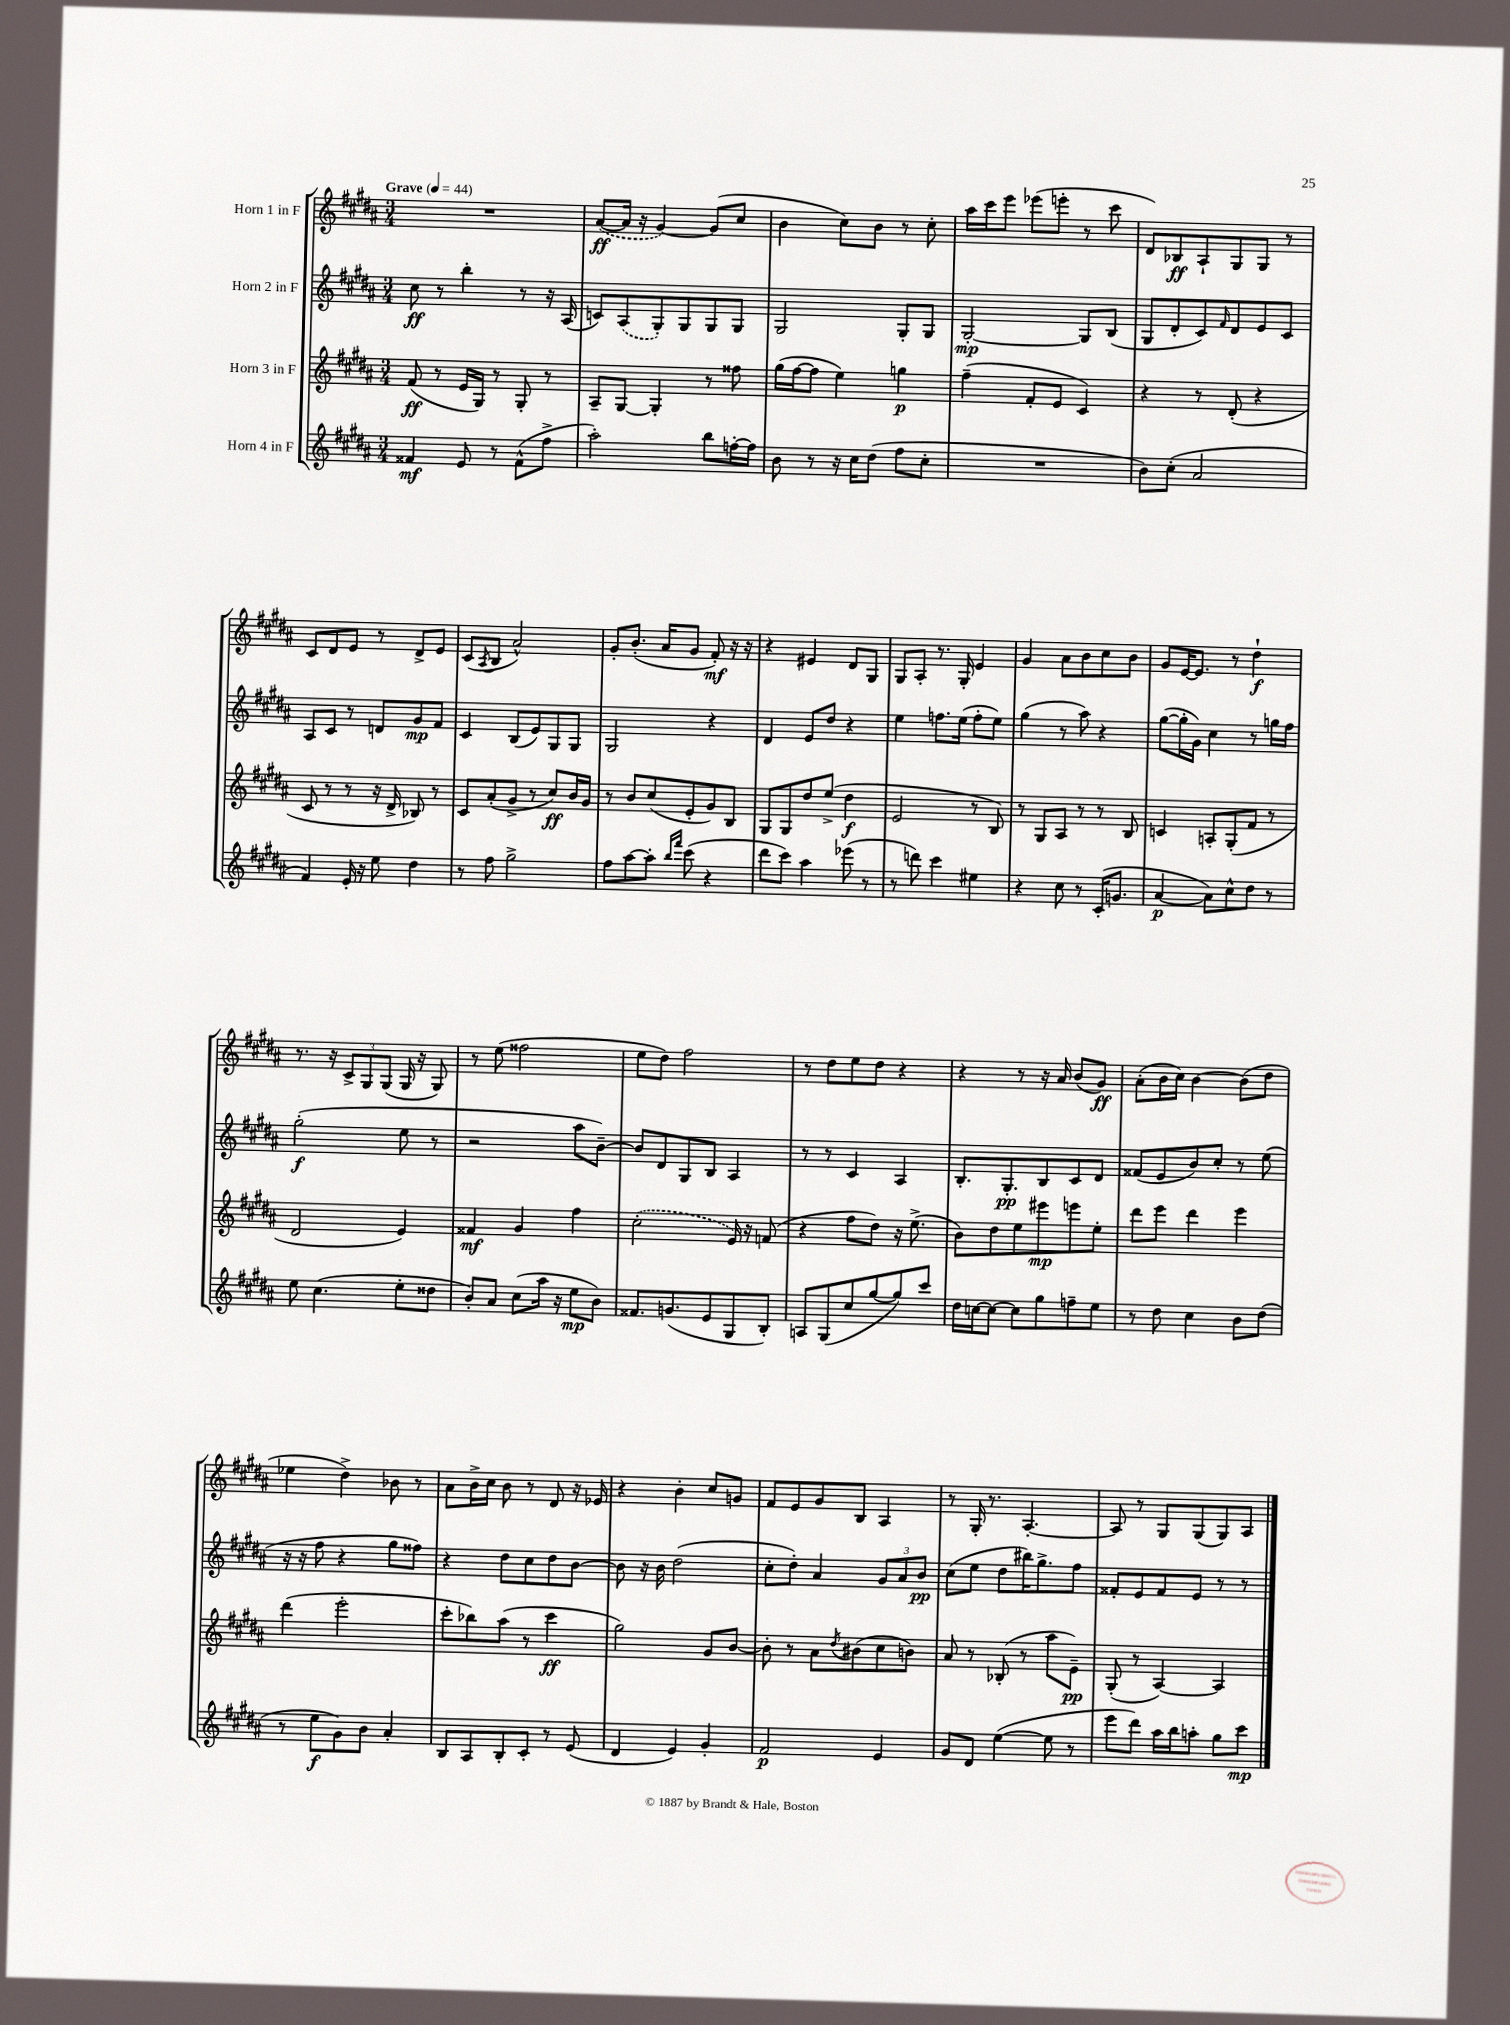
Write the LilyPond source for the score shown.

<<
\new StaffGroup <<
\new Staff = "s0" \with { instrumentName = "Horn 1 in F" } {
    \clef treble \key b \major \numericTimeSignature \time 3/4 \tempo "Grave" 4 = 44
    R2. |
    \once \slurDashed ais'8~\ff( ais'16 r16 gis'4~) gis'8( cis''8 |
    b'4 cis''8) b'8 r8 cis''8-. |
    ais''16 cis'''16 e'''8 ees'''8( e'''8-. r8 cis'''8 |
    dis'8) bes8\ff ais8-! gis8 gis8 r8 |
    cis'8 dis'8 e'8 r8 dis'8-> e'8 |
    cis'8( \acciaccatura { ais8 } b8 ais'2-^) |
    gis'8-. b'8.-.( ais'16 gis'8 fis'8-.\mf) r16 r16 |
    r4 eis'4 dis'8 gis8 |
    gis8 ais8-. r8. gis16-. e'4 |
    gis'4 ais'8 b'8 cis''8 b'8 |
    gis'8 e'16~ e'8. r8 dis''4-!\f |
    r8. r16 \tuplet 3/2 { cis'8-> gis8 gis8( } gis16 r16 gis8) |
    r8 e''8( fisis''2 |
    e''8 dis''8) fis''2 |
    r8 dis''8 e''8 dis''8 r4 |
    r4 r8 r16 ais'16 b'8( gis'8\ff) |
    ais'8-.( b'16 cis''16) b'4~ b'8( dis''8 |
    ees''4 dis''4->) bes'8 r8 |
    ais'8 b'16-> cis''16 b'8 r8 dis'8 r16 ees'16 |
    r4 b'4-. cis''8 g'8 |
    fis'8 e'8 gis'8 b8 ais4 |
    r8 gis16-. r8. ais4.~-. |
    ais8 r8 gis8 gis8( gis8) ais8 \bar "|." |
}
\new Staff = "s1" \with { instrumentName = "Horn 2 in F" } {
    \clef treble \key b \major \numericTimeSignature \time 3/4
    cis''8\ff r8 b''4-. r8 r16 ais16( |
    c'8) \once \slurDashed ais8( gis8-.) gis8 gis8 gis8 |
    gis2 gis8-. gis8 |
    gis2~-.\mp gis8 b8( |
    gis8 dis'8-. cis'8) \grace { fis'16 } dis'8 e'8 cis'8 |
    ais8 cis'8 r8 d'8 gis'8\mp fis'8 |
    cis'4 b8( e'8) gis8 gis8 |
    gis2 r4 |
    dis'4 e'8 dis''8 r4 |
    e''4 f''8. e''16( f''8-. e''8) |
    gis''4( r8 ais''8) r4 |
    gis''8~( gis''16-. gis'16) cis''4 r8 g''16 fis''16 |
    gis''2-.\f( e''8 r8 |
    r2 ais''8 b'8~--) |
    b'8 dis'8 gis8 b8 ais4 |
    r8 r8 cis'4 ais4 |
    b8.-. gis8.-.\pp b8 cis'8 dis'8 |
    fisis'8( e'8 b'8) cis''8-. r8 e''8( |
    r16 r16 fis''8 r4 gis''8 fisis''8) |
    r4 dis''8 cis''8 dis''8 b'8~ |
    b'8 r16 b'16 dis''2( |
    cis''8-. dis''8-.) ais'4 \tuplet 3/2 { gis'8 ais'8 b'8\pp } |
    cis''8( e''8 dis''8 bis''16) gis''8.-> fis''8 |
    fisis'8-. e'8 fisis'8 e'8 r8 r8 \bar "|." |
}
\new Staff = "s2" \with { instrumentName = "Horn 3 in F" } {
    \clef treble \key b \major \numericTimeSignature \time 3/4
    fis'8\ff( r8 e'16 gis16) r8 gis8-. r8 |
    ais8-- gis8~ gis4-. r8 fisis''8 |
    gis''16( fis''16~ fis''8 e''4) g''4\p |
    fis''4--( fis'8-. e'8 cis'4) |
    r4 r8 dis'8-.( r4 |
    cis'8 r8 r8 r16 dis'16-> bes8) r8 |
    cis'8 ais'8-.( gis'8-> r8 cis''8\ff) b'16 gis'16 |
    r8 b'8 cis''8( e'8-. gis'8) b8 |
    gis8 gis8 dis''8 e''8->( dis''4\f |
    e'2 r8 b8) |
    r8 gis8 ais8 r8 r8 b8 |
    c'4 a8-. gis8-.( fis'8 r8 |
    dis'2 e'4) |
    fisis'4\mf gis'4 fis''4 |
    \once \slurDashed cis''2-.( e'16) r16 f'8( |
    r4 fis''8 dis''8) r16 e''8.->( |
    b'8) dis''8 e''8 eis'''8\mp e'''8 e''8-. |
    dis'''8 e'''8 dis'''4 e'''4 |
    dis'''4( e'''2-. |
    cis'''8-. bes''8) ais''8( r8 cis'''4\ff |
    gis''2) gis'8 b'8~ |
    b'8-. r8 ais'8 \acciaccatura { dis''8 } bis'8( cis''8 b'8) |
    ais'8 r8 bes8-.( r8 ais''8 e'8--\pp) |
    gis8-.( r8 ais4~) ais4 \bar "|." |
}
\new Staff = "s3" \with { instrumentName = "Horn 4 in F" } {
    \clef treble \key b \major \numericTimeSignature \time 3/4
    fisis'4\mf e'8 r8 fisis'8-^( fis''8-> |
    ais''2-.) b''8 f''16~-. f''16 |
    b'8 r8 r16 cis''16 dis''8( fis''8 cis''8-. |
    R2. |
    b'8) cis''8-.( ais'2 |
    fis'4) e'16-. r16 e''8 dis''4 |
    r8 fis''8 gis''2-> |
    fis''8 ais''8~ ais''8-. \grace { b''16 fis'''16 } cis'''8( r4 |
    dis'''8 cis'''8) ais''4 ees'''8( r8 |
    r8 d'''8) cis'''4 eis''4 |
    r4 cis''8 r8 cis'16-.( g'8. |
    ais'4~\p ais'8) cis''8-^ dis''8 r8 |
    e''8 cis''4.( e''8-. disis''8 |
    b'8-.) ais'8 cis''8( ais''16 r16 e''8\mp b'8) |
    fisis'8. g'8.( e'8 gis8 b8-.) |
    a8 gis8( cis''8 gis''8~ gis''8) cis'''8 |
    dis''16 c''16~ c''8~ c''8 gis''8 f''8-- e''8 |
    r8 dis''8 cis''4 b'8 dis''8( |
    r8 e''8\f gis'8) b'8 ais'4-. |
    b8 ais8 b8-. cis'8-. r8 e'8( |
    dis'4 e'4) gis'4-. |
    fis'2\p e'4 |
    gis'8 dis'8 e''4~( e''8 r8 |
    e'''8 dis'''8) ais''16 b''16 a''8-. gis''8 cis'''8\mp \bar "|." |
}
>>
>>
\layout { \context { \Score \remove "Bar_number_engraver" } }
